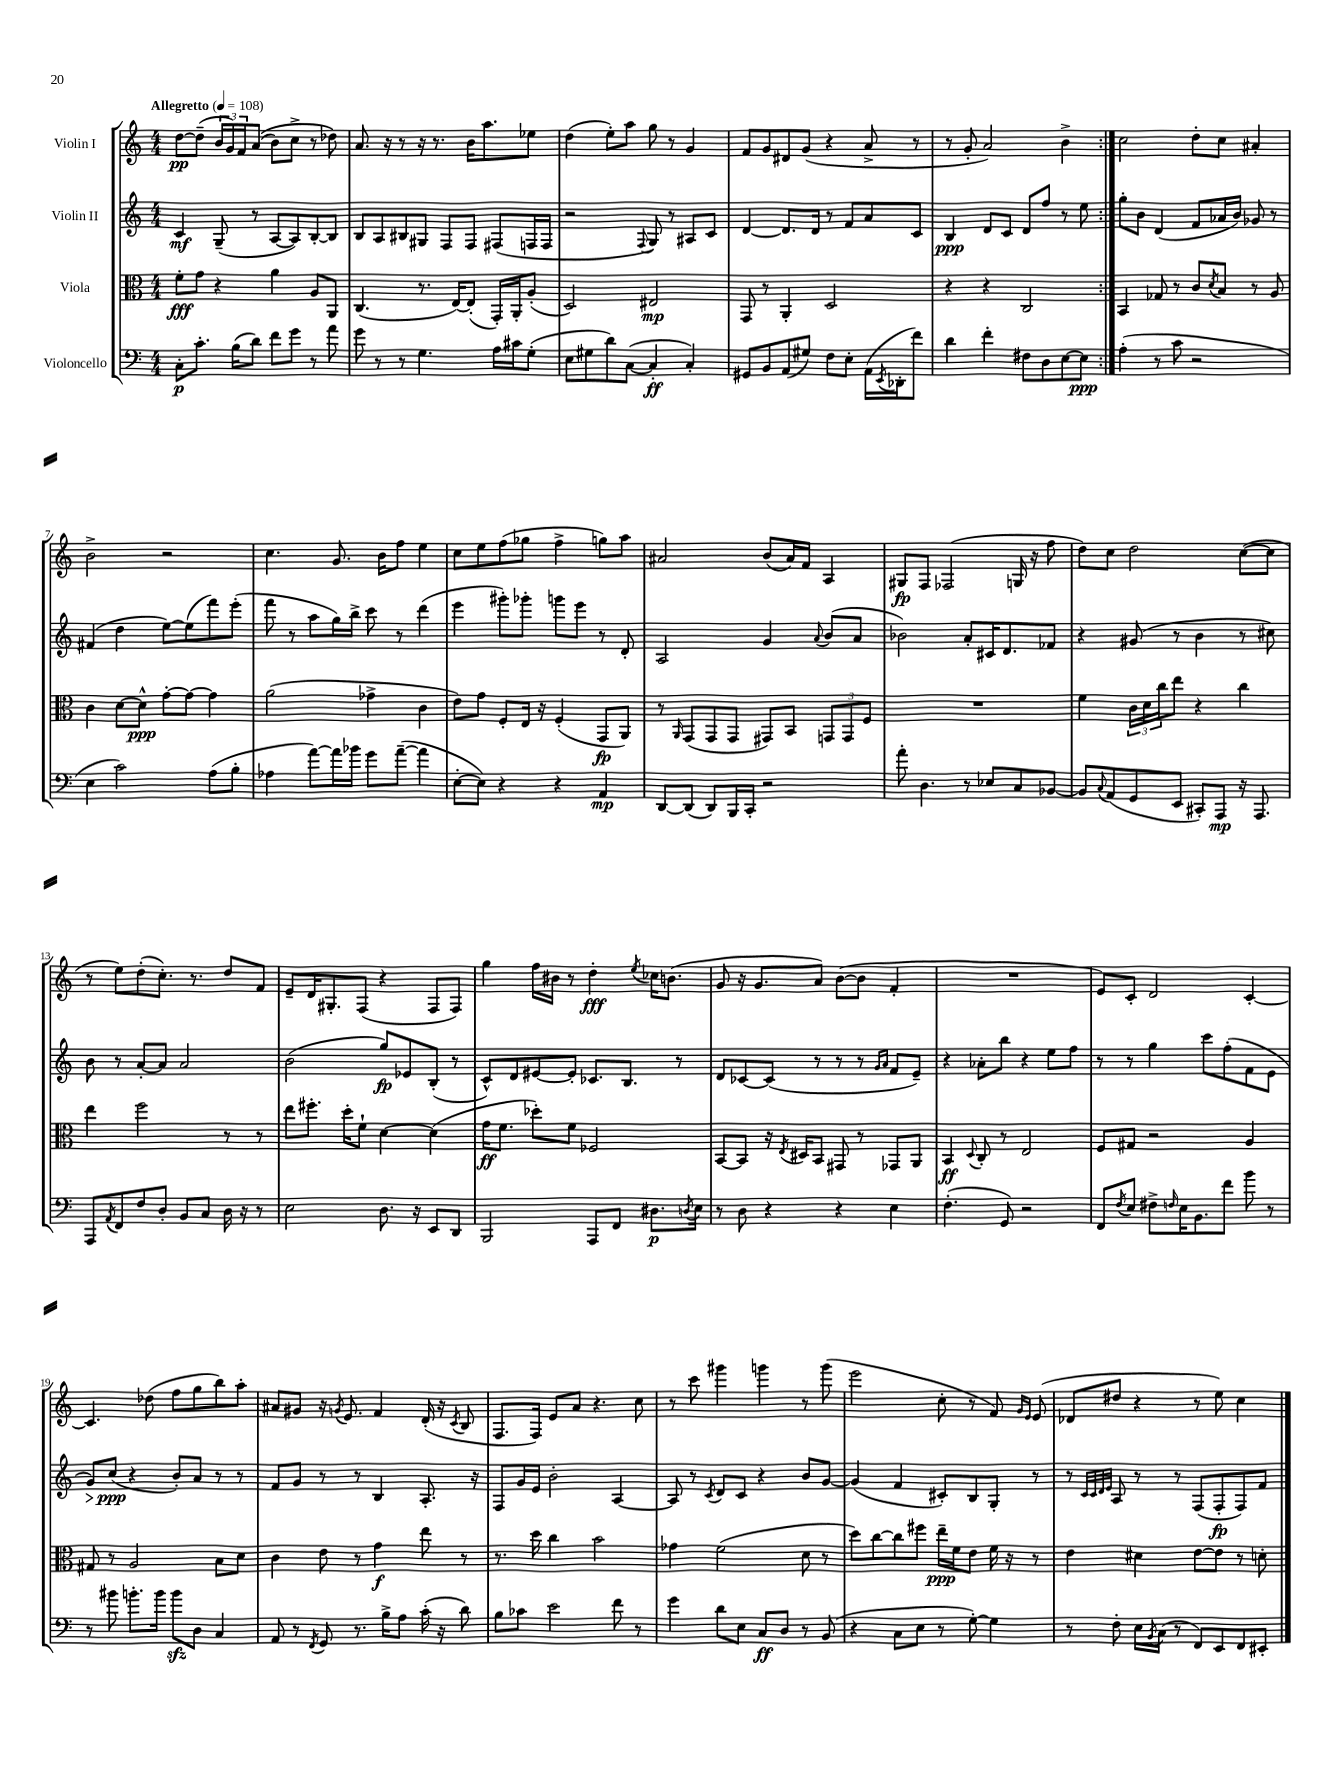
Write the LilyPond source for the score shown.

<<
\new StaffGroup <<
\new Staff = "s0" \with { instrumentName = "Violin I" } {
    \clef treble \key c \major \numericTimeSignature \time 4/4 \tempo "Allegretto" 4 = 108
    \repeat volta 2 { d''8~\pp d''8--( \tuplet 3/2 { b'16 g'16) f'16 } a'8(\( b'8) c''8-> r8 des''8\) |
    a'8. r16 r8 r16 r8. b'16 a''8. ees''8 |
    d''4( e''8-.) a''8 g''8 r8 g'4 |
    f'8 g'8 dis'8 g'8( r4 a'8-> r8 |
    r8 g'8-. a'2) b'4-> | }
    c''2 d''8-. c''8 ais'4-. |
    b'2-> r2 |
    c''4. g'8. b'16 f''8 e''4 |
    c''8 e''8 f''8( ges''8 f''4-> g''8) a''8 |
    ais'2 b'8( ais'16) f'16 a4 |
    gis8\fp f8 fes2( g16 r16 f''8 |
    d''8) c''8 d''2 c''8~( c''8 |
    r8 e''8) d''8-.( c''8.-.) r8. d''8 f'8 |
    e'8-- d'16 gis8.-. f8( r4 f8 f8) |
    g''4 f''16 bis'16 r8 d''4-.\fff \acciaccatura { e''8 } ces''16 b'8.( |
    g'8 r16 g'8. a'8) b'8~( b'8 f'4-. |
    R1 |
    e'8) c'8-. d'2 c'4~-. |
    c'4. des''8( f''8 g''8 b''8) a''8-. |
    ais'8 gis'8 r16 \acciaccatura { g'8 } e'8. f'4 d'16-.( r16 \acciaccatura { c'8 } b8 |
    f8. f16) e'8 a'8 r4. c''8 |
    r8 c'''8 gis'''4 g'''4 r8 g'''8( |
    e'''2 c''8-. r8 f'8) \grace { g'16 e'16 } e'8( |
    des'8 dis''8 r4 r8 e''8) c''4 \bar "|." |
}
\new Staff = "s1" \with { instrumentName = "Violin II" } {
    \clef treble \key c \major \numericTimeSignature \time 4/4
    \repeat volta 2 { c'4\mf g8--( r8 a8~ a8) b8~-. b8 |
    b8 a8 bis8 gis8 f8 f8 fis8( f16 f16 |
    r2 \appoggiatura { f8 } g8) r8 ais8 c'8 |
    d'4~ d'8. d'16 r8 f'8 a'8 c'8 |
    b4\ppp d'8 c'8 d'8 f''8 r8 e''8 | }
    g''8-. b'8 d'4( f'8 aes'16 b'16) ges'8 r8 |
    fis'4( d''4 e''8~) e''8( f'''8) e'''8-.( |
    f'''8 r8 a''8 g''16) b''16-> c'''8 r8 d'''4( |
    e'''4 gis'''8-.) ges'''8-. g'''8 e'''8 r8 d'8-. |
    a2 g'4 \appoggiatura { a'8 } b'8( a'8 |
    bes'2) a'8-. cis'16 d'8. fes'8 |
    r4 gis'8( r8 b'4 r8 cis''8) |
    b'8 r8 a'8~-. a'8 a'2 |
    b'2( g''8\fp) ees'8 b8-.( r8 |
    c'8-^) d'8 eis'8~ eis'8-. ces'8. b8. r8 |
    d'8 ces'8~ ces'8( r8 r8 r8 \grace { g'16 a'16 } f'8 e'8--) |
    r4 aes'8-. b''8 r4 e''8 f''8 |
    r8 r8 g''4 c'''8 f''8-.( f'8 e'8 |
    g'8\>) c''8\ppp\!( r4 b'8-.) a'8 r8 r8 |
    f'8 g'8 r8 r8 b4 a8.-. r16 |
    f8 g'16 e'16 b'2-. a4~ |
    a8 r8 \acciaccatura { c'8 } d'8 c'8 r4 b'8 g'8~ |
    g'4( f'4 cis'8-.) b8 g8-. r8 |
    r8 \grace { c'32 c'32 d'32 e'32 } a8 r8 r8 f8( f8-.\fp f8) f'8 \bar "|." |
}
\new Staff = "s2" \with { instrumentName = "Viola" } {
    \clef alto \key c \major \numericTimeSignature \time 4/4
    \repeat volta 2 { f'8-.\fff g'8 r4 a'4 a8 a,8 |
    c4.( r8. e16~) e8-.( g,16-.) a,16-. a8-.( |
    d2) eis2\mp |
    g,8 r8 a,4-. d2 |
    r4 r4 c2 | }
    b,4 ges8 r8 c'8 \acciaccatura { d'8 } b8 r8 a8 |
    c'4 d'8~ d'8-^\ppp g'8~-. g'8~ g'4 |
    a'2( ges'4-> c'4 |
    e'8) g'8 f8-. e16 r16 f4-.( g,8\fp a,8) |
    r8 \grace { a,16 } g,8( g,8 g,8 gis,8) b,8 \tuplet 3/2 { g,8 g,8 f8 } |
    R1 |
    f'4 \tuplet 3/2 { c'16 d'16 c''16 } e''8 r4 c''4 |
    e''4 f''2 r8 r8 |
    e''8 fis''8.-. d''16-. f'8-! d'4~ d'4( |
    g'16\ff f'8. des''8-.) f'8 fes2 |
    b,8~ b,8 r16 \acciaccatura { e8 } dis16 b,8 gis,8 r8 ges,8 a,8 |
    b,4\ff \appoggiatura { d8 } c8-. r8 e2 |
    f8 gis8 r2 a4 |
    gis8 r8 a2 b8 d'8 |
    c'4 e'8 r8 g'4\f e''8 r8 |
    r8. d''16 c''4 b'2 |
    ges'4 f'2( d'8 r8 |
    d''8) c''8~ c''8 fis''8 e''16--\ppp f'16 e'8 f'16 r16 r8 |
    e'4 dis'4 e'8~ e'8 r8 d'8-. \bar "|." |
}
\new Staff = "s3" \with { instrumentName = "Violoncello" } {
    \clef bass \key c \major \numericTimeSignature \time 4/4
    \repeat volta 2 { c8-.\p c'8.-. b16( d'8) f'8 g'8 r8 a'8 |
    g'8 r8 r8 g4. a16 cis'16 g8-.( |
    e8 gis8 d'8) c8~( c4-.\ff c4-.) |
    gis,8 b,8 a,8( gis8) f8 e8-. a,16( \acciaccatura { e,8 } des,16-. f'8) |
    d'4 f'4-. fis8 d8 e8~ e8\ppp | }
    a4-.( r8 c'8 r2 |
    e4 c'2) a8( b8-. |
    aes4 a'8~) a'16 bes'16 g'8 a'8~--( a'4 |
    e8~-. e8) r4 r4 a,4\mp |
    d,8~ d,8( d,8) b,,16 c,16-. r2 |
    a'8-. d4. r8 ees8 c8 bes,8~ |
    bes,8 \appoggiatura { c8 } a,8( g,8 e,8 cis,8-.) a,,8\mp r16 a,,8. |
    a,,8 \acciaccatura { a,8 } f,8 f8 d8-. b,8 c8 d16 r16 r8 |
    e2 d8. r16 e,8 d,8 |
    b,,2 a,,8 f,8 dis8.\p \acciaccatura { d8 } e16 |
    r8 d8 r4 r4 e4 |
    f4.-.( g,8) r2 |
    f,8 \acciaccatura { f8 } e8 fis8-> \grace { f16 } e16 b,8. f'8 b'8 r8 |
    r8 bis'8 b'8.-. b'16 b'8\sfz d8 c4 |
    a,8 r8 \acciaccatura { f,8 } g,8 r8. b16-> a8 c'16-.( r16 d'8) |
    b8 ces'8 e'2 f'8 r8 |
    g'4 d'8 e8 c8\ff d8 r8 b,8( |
    r4 c8 e8 r8 g8~-.) g4 |
    r8 f8-. e16 \acciaccatura { b,8 } c16( r8 f,8) e,8 f,8 eis,8-. \bar "|." |
}
>>
>>
